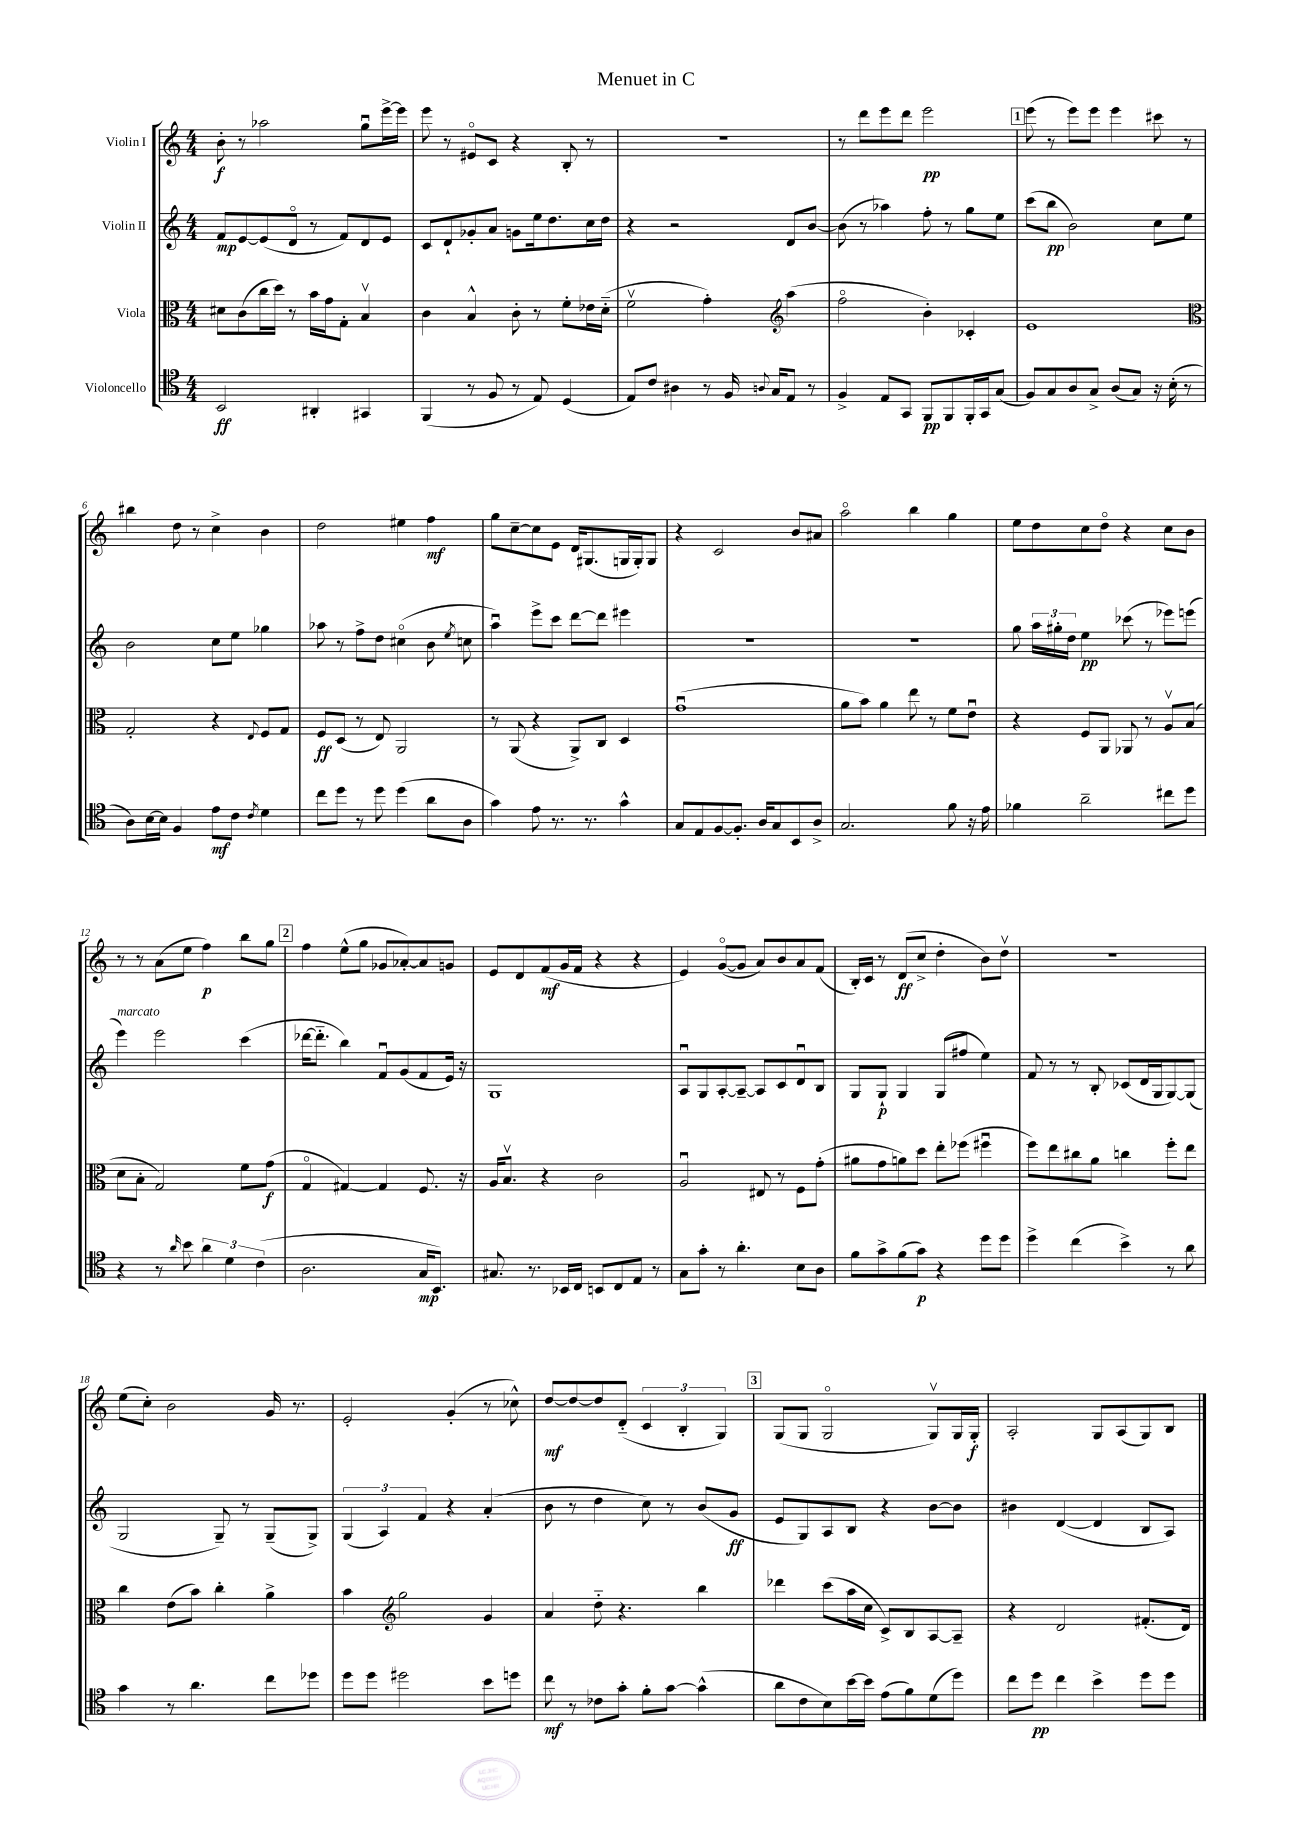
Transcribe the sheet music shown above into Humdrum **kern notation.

**kern	**dynam	**kern	**dynam	**kern	**dynam	**kern	**dynam
*part4	*part4	*part3	*part3	*part2	*part2	*part1	*part1
*staff4	*staff4	*staff3	*staff3	*staff2	*staff2	*staff1	*staff1
*I"Violoncello	*	*I"Viola	*	*I"Violin II	*	*I"Violin I	*
*clefC4	*	*clefC3	*	*clefG2	*	*clefG2	*
*k[]	*	*k[]	*	*k[]	*	*k[]	*
*M4/4	*	*M4/4	*	*M4/4	*	*M4/4	*
=1	=1	=1	=1	=1	=1	=1	=1
2BB/	ff	8d#X\L	.	8f/L	mp	8b'\	f
.	.	(8c\	.	[8e/	.	8r	.
.	.	16cc\L	.	(8e/]	.	2aa-X\	.
.	.	16dd\JJ)	.	.	.	.	.
.	.	8r	.	8d/J	.	.	.
4AA#X'/	.	16b\LL	.	8r	.	.	.
.	.	16g\J	.	.	.	.	.
.	.	8G'\J	.	8f/L)	.	.	.
4GG#X/	.	4Bv/	.	8d/	.	8ggu\L	.
.	.	.	.	8e/J	.	[16eee^\L	.
.	.	.	.	.	.	16eee\JJ]	.
=2	=2	=2	=2	=2	=2	=2	=2
(4FF/	.	4c\	.	8c/L	.	8eee\	.
.	.	.	.	8d`/	.	8r	.
8r	.	4B^^/	.	8g-X'/	.	8e#X/L	.
8F/	.	.	.	8a/J	.	8c/J	.
8r	.	8c'\	.	8gn\L	.	4r	.
8E/)	.	8r	.	16ee\k	.	.	.
.	.	.	.	8.dd\	.	.	.
(4D/	.	8f'\L	.	.	.	8B'/	.
.	.	16e-X\L	.	16cc\L	.	8r	.
.	.	(16d\JJ	.	16dd\JJ	.	.	.
=3	=3	=3	=3	=3	=3	=3	=3
8E/L)	.	2fv\	.	4r	.	1r	.
8c/J	.	.	.	.	.	.	.
4A#X\	.	.	.	2r	.	.	.
8r	.	4g'\)	.	.	.	.	.
16F/	.	.	.	.	.	.	.
8qqAn/	.	.	.	.	.	.	.
16G/KL	.	.	.	.	.	.	.
*	*	*clefG2	*	*	*	*	*
8E/J	.	(4aa\	.	8d/L	.	.	.
8r	.	.	.	[8b/J	.	.	.
=4	=4	=4	=4	=4	=4	=4	=4
4F^/	.	2ff\	.	(8b\]	.	8r	.
.	.	.	.	8r	.	8ddd\L	.
8E/L	.	.	.	4aa-X\)	.	8eee\	.
8GG/J	.	.	.	.	.	8ddd\J	.
8FF/L	pp	4b'\)	.	8ff'\	.	2eee\	pp
8FF/	.	.	.	8r	.	.	.
16FF'/L	.	4c-X'/	.	8gg\L	.	.	.
16GG/J	.	.	.	.	.	.	.
(8G/J	.	.	.	8ee\J	.	.	.
!!LO:REH:place=s1:t=1
=5	=5	=5	=5	=5	=5	=5	=5
8F/L)	.	1e	.	(8ccc\L	.	(8eee\	.
8G/	.	.	.	8bb\J	pp	8r	.
8A/	.	.	.	2b\)	.	8eee\L)	.
8G^/J	.	.	.	.	.	8eee\J	.
(8A/L	.	.	.	.	.	4eee\	.
8G/J)	.	.	.	.	.	.	.
16r	.	.	.	8cc\L	.	8ccc#X\	.
(16B'\	.	.	.	.	.	.	.
8r	.	.	.	8ee\J	.	8r	.
!!LO:LB:g=z
=6	=6	=6	=6	=6	=6	=6	=6
*	*	*clefC3	*	*	*	*	*
8A\L)	.	2G'/	.	2b\	.	4bb#X\	.
[16B\L	.	.	.	.	.	.	.
16B\JJ]	.	.	.	.	.	.	.
4F/	.	.	.	.	.	8dd\	.
.	.	.	.	.	.	8r	.
8e\L	mf	4r	.	8cc\L	.	4cc^\	.
8c\J	.	.	.	8ee\J	.	.	.
8qc/	.	8qqE/	.	.	.	.	.
4d\	.	8F/L	.	4gg-X\	.	4b\	.
.	.	8G/J	.	.	.	.	.
=7	=7	=7	=7	=7	=7	=7	=7
8cc\L	.	8F/L	ff	8aa-X\	.	2dd\	.
8dd\J	.	(8D/J	.	8r	.	.	.
8r	.	8r	.	8ff^\L	.	.	.
8dd\	.	8E/)	.	8dd\J	.	.	.
(4dd\	.	2AA/	.	(4cc#X\	.	4ee#X\	.
8a\L	.	.	.	8b\	.	4ff\	mf
.	.	.	.	8qee/	.	.	.
8A\J	.	.	.	8ccn\	.	.	.
=8	=8	=8	=8	=8	=8	=8	=8
4g\)	.	8r	.	4aau\)	.	8gg\L	.
.	.	(8AA/	.	.	.	[8cc~\	.
8e\	.	4r	.	8eee^\L	.	8cc\]	.
8.r	.	.	.	8ccc\J	.	8e\J	.
.	.	8AA^/L)	.	[8ddd\L	.	16d/KL	.
8.r	.	.	.	.	.	(8.G#X/	.
.	.	8C/J	.	8ddd\J]	.	.	.
4g^^\	.	4D/	.	4eee#X\	.	16Gn/L	.
.	.	.	.	.	.	16G'/J)	.
.	.	.	.	.	.	8G/J	.
=9	=9	=9	=9	=9	=9	=9	=9
8G/L	.	(1gu	.	1r	.	4r	.
8E/	.	.	.	.	.	.	.
[8F/	.	.	.	.	.	2c/	.
8.F'/J]	.	.	.	.	.	.	.
16A/KL	.	.	.	.	.	.	.
8G/	.	.	.	.	.	.	.
8BB/	.	.	.	.	.	8b/L	.
8A^/J	.	.	.	.	.	8a#X/J	.
=10	=10	=10	=10	=10	=10	=10	=10
2.G/	.	8a\L	.	1r	.	2aa\	.
.	.	8b\J)	.	.	.	.	.
.	.	4a\	.	.	.	.	.
.	.	8ee\	.	.	.	4bb\	.
.	.	8r	.	.	.	.	.
8f\	.	8f\L	.	.	.	4gg\	.
16r	.	8eu\J	.	.	.	.	.
16e\	.	.	.	.	.	.	.
=11	=11	=11	=11	=11	=11	=11	=11
4f-X\	.	4r	.	8gg\	.	8ee\L	.
.	.	.	.	24aa\LL	.	8dd\	.
.	.	.	.	24gg#X'\	.	.	.
.	.	.	.	24dd\JJ	.	.	.
2a~\	.	8F/L	.	4ee\	pp	8cc\	.
.	.	8AA/J	.	.	.	8dd\J	.
.	.	8AA-X/	.	(8ccc-X\	.	4r	.
.	.	8r	.	8r	.	.	.
8cc#X\L	.	8Av/L	.	8eee-X\L)	.	8cc\L	.
8dd\J	.	(8B/J	.	(8eeen\J	.	8b\J	.
!!LO:LB:g=z
=12	=12	=12	=12	=12	=12	=12	=12
!	!	!	!	!LO:TX:a:i:t=marcato	!	!	!
4r	.	8d\L	.	4eee\)	.	8r	.
.	.	8B'\J	.	.	.	8r	.
8r	.	2G/)	.	2eee\	.	(8a\L	.
16qqa/	.	.	.	.	.	.	.
8b\	.	.	.	.	.	8ee\J	.
6a\	.	.	.	.	.	4ff\)	p
6d\	.	.	.	.	.	.	.
.	.	8f\L	.	(4ccc\	.	8bb\L	.
(6c\	.	.	.	.	.	.	.
.	.	(8g\J	f	.	.	8gg\J	.
!!LO:REH:place=s1:t=2
=13	=13	=13	=13	=13	=13	=13	=13
2.A\	.	4G/	.	[16ddd-X\KL	.	4ff\	.
.	.	.	.	8.ddd-\J]	.	.	.
.	.	[4G#X/)	.	4bb\)	.	(8ee^^\L	.
.	.	.	.	.	.	8gg\J	.
.	.	4G#/]	.	8fu/L	.	8g-X/L	.
.	.	.	.	(8g/	.	[8a-X'/)	.
16G/KL	mp	8.F/	.	8f/	.	8a-/]	.
8.BB/J)	.	.	.	.	.	.	.
.	.	.	.	16e/Jk)	.	8gn/J	.
.	.	16r	.	16r	.	.	.
=14	=14	=14	=14	=14	=14	=14	=14
8.G#X/	.	16A/KL	.	1G	.	8e/L	.
.	.	8.Bv/J	.	.	.	.	.
.	.	.	.	.	.	8d/	.
8.r	.	.	.	.	.	.	.
.	.	4r	.	.	.	(8f/	mf
16BB-X/LL	.	.	.	.	.	16g/L	.
16C/JJ	.	.	.	.	.	16f/JJ	.
8BBn/L	.	2c\	.	.	.	4r	.
8C/	.	.	.	.	.	.	.
8E/J	.	.	.	.	.	4r	.
8r	.	.	.	.	.	.	.
=15	=15	=15	=15	=15	=15	=15	=15
8G\L	.	2Au/	.	8Au/L	.	4e/)	.
8g'\J	.	.	.	8G/	.	.	.
8r	.	.	.	[8A'/	.	([8g/L	.
4.a'\	.	.	.	8A~/J_	.	8g/J]	.
.	.	8E#X/	.	8A/L]	.	8a/L)	.
.	.	8r	.	8c/	.	8b/	.
8B\L	.	8F\L	.	8du/	.	8a/	.
8A\J	.	(8g'\J	.	8B/J	.	(8f/J	.
=16	=16	=16	=16	=16	=16	=16	=16
8f\L	.	8a#X\L	.	8G/L	.	16B'/LL)	.
.	.	.	.	.	.	16c/JJ	.
8g^\	.	8g\	.	8G`/J	p	8r	.
(8f\	.	8an\)	.	4G/	.	(8d/L	ff
8g\J)	p	8dd\J	.	.	.	8cc^/J	.
4r	.	8ee'\L	.	(8G/L	.	4dd'\	.
.	.	(8ff-X\J	.	8ff#X/J	.	.	.
8dd\L	.	4ff#Xu\	.	4ee\)	.	8b\L)	.
8dd\J	.	.	.	.	.	8ddv\J	.
=17	=17	=17	=17	=17	=17	=17	=17
4dd^\	.	8ff\L)	.	8f/	.	1r	.
.	.	8ee\	.	8r	.	.	.
(4cc\	.	8cc#X\	.	8r	.	.	.
.	.	8a\J	.	8B'/	.	.	.
4b^\)	.	4ccn\	.	(8c-X/L	.	.	.
.	.	.	.	16d/L	.	.	.
.	.	.	.	16G/J	.	.	.
8r	.	8ff'\L	.	[8G/)	.	.	.
8a\	.	8ee\J	.	(8G/J]	.	.	.
!!LO:LB:g=z
=18	=18	=18	=18	=18	=18	=18	=18
4g\	.	4cc\	.	2G/	.	(8ee\L	.
.	.	.	.	.	.	8cc'\J)	.
8r	.	(8e\L	.	.	.	2b\	.
4.a\	.	8b\J)	.	.	.	.	.
.	.	4cc'\	.	8G~/)	.	.	.
.	.	.	.	8r	.	.	.
8cc\L	.	4a^\	.	(8G~/L	.	16g/	.
.	.	.	.	.	.	8.r	.
8dd-X\J	.	.	.	8G^/J)	.	.	.
=19	=19	=19	=19	=19	=19	=19	=19
8dd\L	.	4b\	.	(6G/	.	2e'/	.
8dd\J	.	.	.	.	.	.	.
.	.	.	.	6A/)	.	.	.
*	*	*clefG2	*	*	*	*	*
2dd#X\	.	2gg\	.	.	.	.	.
.	.	.	.	6f/	.	.	.
.	.	.	.	4r	.	(4g'/	.
8b\L	.	4g/	.	(4a'/	.	8r	.
8ddn\J	.	.	.	.	.	8cc-X^^\)	.
=20	=20	=20	=20	=20	=20	=20	=20
8cc\	mf	4a/	.	8b\	.	[8dd/L	mf
8r	.	.	.	8r	.	8dd/_	.
8c-X\L	.	8dd\	.	4dd\	.	8dd/]	.
8g'\J	.	4.r	.	.	.	(8d/J	.
8f'\L	.	.	.	8cc\)	.	6c/	.
[8g\J	.	.	.	8r	.	.	.
.	.	.	.	.	.	6B'/	.
(4g^^\]	.	4bb\	.	(8b/L	.	.	.
.	.	.	.	.	.	6G/)	.
.	.	.	.	8g/J	ff	.	.
!!LO:REH:place=s1:t=3
=21	=21	=21	=21	=21	=21	=21	=21
8a\L	.	4ddd-X\	.	8e/L	.	(8G/L	.
8c\	.	.	.	8G/)	.	8G/J	.
8B\)	.	(8ccc\L	.	8A/	.	2G/	.
[16b\L	.	16aa\L	.	8B/J	.	.	.
16b\JJ]	.	16cc\JJ	.	.	.	.	.
(8e\L	.	8c^/L)	.	4r	.	.	.
8f\)	.	8B/	.	.	.	.	.
(8d\	.	[8A/	.	[8b\L	.	8Gv/L)	.
8dd\J)	.	8A~/J]	.	8b\J]	.	16G/L	.
.	.	.	.	.	.	16G'/JJ	f
=22	=22	=22	=22	=22	=22	=22	=22
8cc\L	.	4r	.	4b#X\	.	2A'/	.
8dd\J	pp	.	.	.	.	.	.
4cc\	.	2d/	.	([4d/	.	.	.
4b^\	.	.	.	4d/]	.	8G/L	.
.	.	.	.	.	.	(8A/	.
8dd\L	.	(8.f#X'/L	.	8B/L	.	8G/)	.
8dd\J	.	.	.	8A/J)	.	8B/J	.
.	.	16d/Jk)	.	.	.	.	.
==	==	==	==	==	==	==	==
*-	*-	*-	*-	*-	*-	*-	*-
